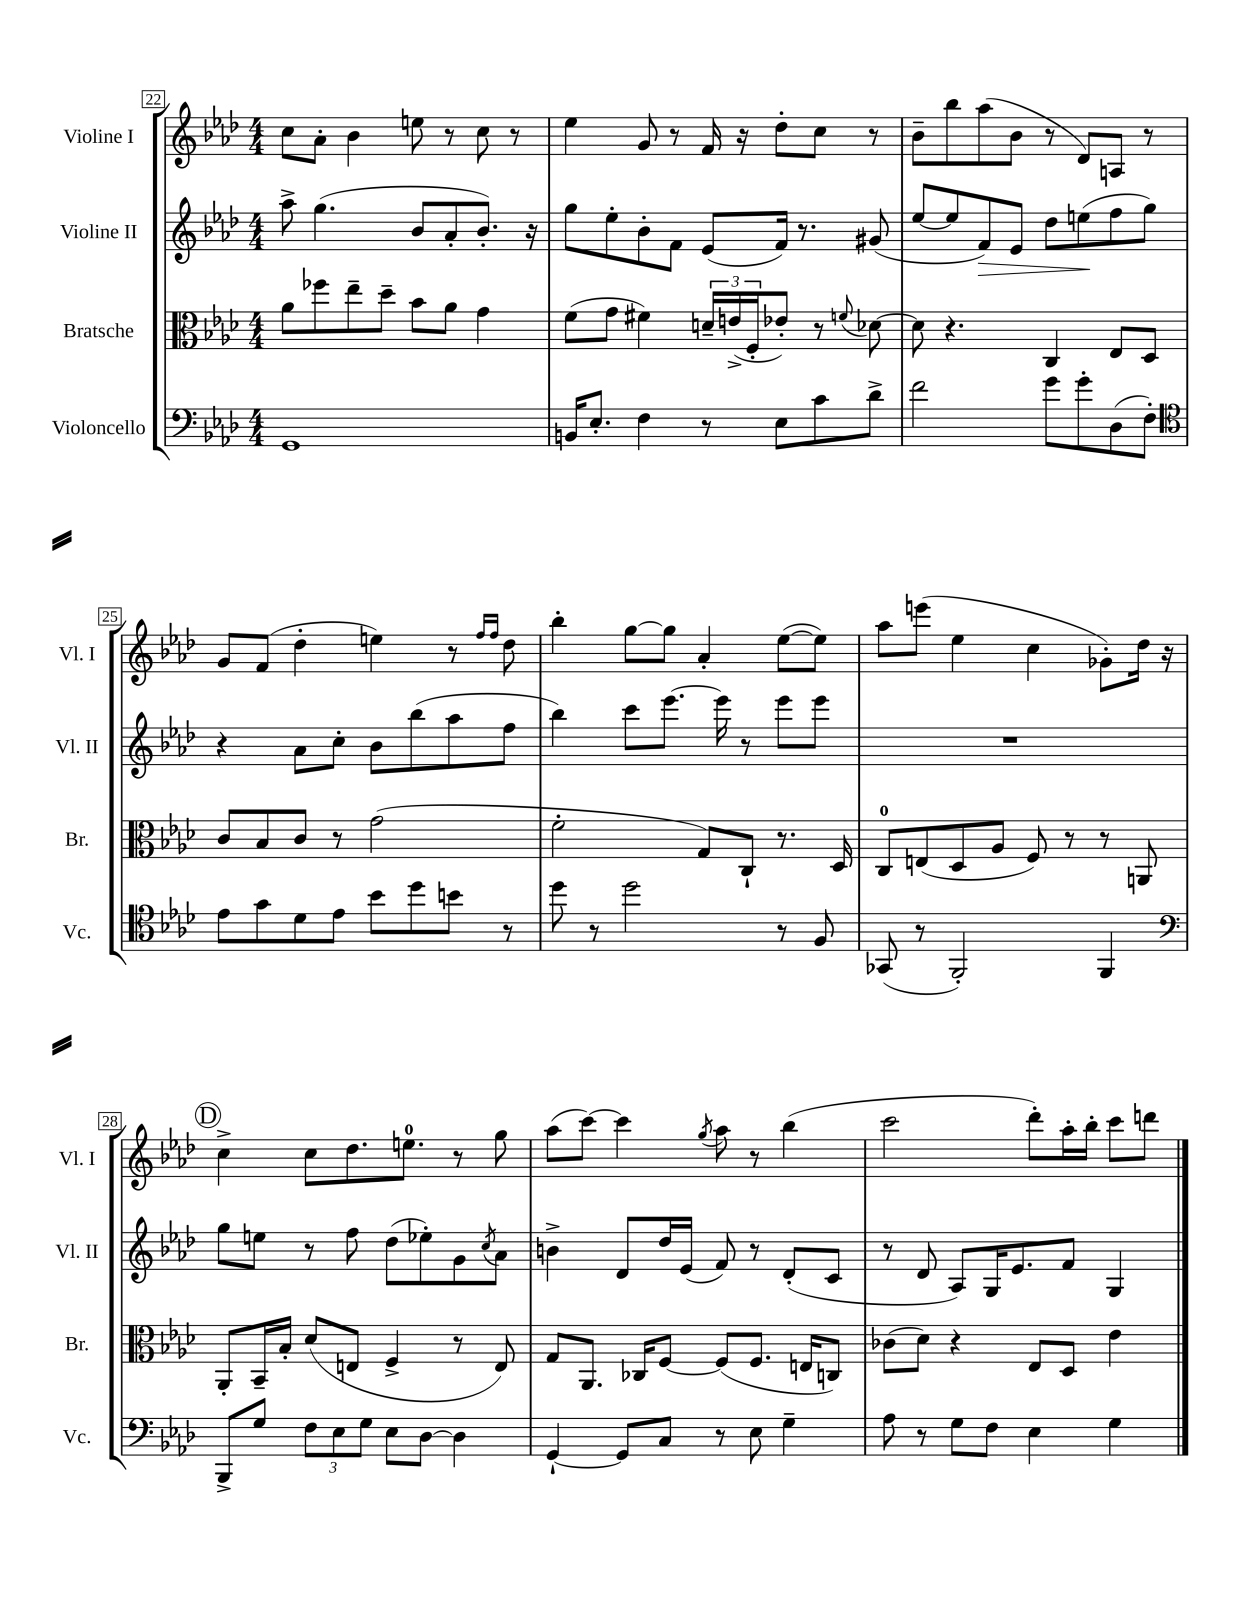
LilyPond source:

<<
\new StaffGroup <<
\new Staff = "s0" \with { instrumentName = "Violine I" shortInstrumentName = "Vl. I" } {
    \clef treble \key aes \major \numericTimeSignature \time 4/4
    c''8 aes'8-. bes'4 e''8 r8 c''8 r8 |
    ees''4 g'8 r8 f'16 r16 des''8-. c''8 r8 |
    bes'8-- bes''8 aes''8( bes'8 r8 des'8) a8 r8 |
    g'8 f'8( des''4-. e''4) r8 \grace { f''16 f''16 } des''8 |
    bes''4-. g''8~ g''8 aes'4-. ees''8~( ees''8) |
    aes''8 e'''8( ees''4 c''4 ges'8-.) des''16 r16 |
    \mark \markup { \circle "D" } c''4-> c''8 des''8. e''8.-0 r8 g''8 |
    aes''8( c'''8~) c'''4 \acciaccatura { g''8 } aes''8 r8 bes''4( |
    c'''2 des'''8-.) aes''16-. bes''16-. c'''8 d'''8 \bar "|." |
}
\new Staff = "s1" \with { instrumentName = "Violine II" shortInstrumentName = "Vl. II" } {
    \clef treble \key aes \major \numericTimeSignature \time 4/4
    aes''8-> g''4.( bes'8 aes'8-. bes'8.-.) r16 |
    g''8 ees''8-. bes'8-. f'8 ees'8( f'16) r8. gis'8( |
    ees''8~ ees''8 f'8\>) ees'8 des''8 e''8\!( f''8 g''8) |
    r4 aes'8 c''8-. bes'8 bes''8( aes''8 f''8 |
    bes''4) c'''8 ees'''8.~ ees'''16 r8 ees'''8 ees'''8 |
    R1 |
    \mark \markup { \circle "D" } g''8 e''8 r8 f''8 des''8( ees''8-.) g'8 \acciaccatura { c''8 } aes'8 |
    b'4-> des'8 des''16 ees'16( f'8) r8 des'8-.( c'8 |
    r8 des'8 aes8) g16 ees'8. f'8 g4 \bar "|." |
}
\new Staff = "s2" \with { instrumentName = "Bratsche" shortInstrumentName = "Br." } {
    \clef alto \key aes \major \numericTimeSignature \time 4/4
    aes'8 fes''8 ees''8-- des''8-- bes'8 aes'8 g'4 |
    f'8( g'8 fis'4) \tuplet 3/2 { d'16-- e'16->( f16-. } ees'8-.) r8 \appoggiatura { f'8 } des'8~ |
    des'8 r4. c4 ees8 des8 |
    c'8 bes8 c'8 r8 g'2( |
    f'2-. g8) c8-! r8. des16 |
    c8-0 e8( des8 aes8 f8) r8 r8 a,8 |
    \mark \markup { \circle "D" } aes,8-. bes,16-- bes16-. des'8( e8 f4-> r8 e8) |
    g8 aes,8. ces16 f8~ f8( f8. e16 c8) |
    ces'8( des'8) r4 ees8 des8 ees'4 \bar "|." |
}
\new Staff = "s3" \with { instrumentName = "Violoncello" shortInstrumentName = "Vc." } {
    \clef bass \key aes \major \numericTimeSignature \time 4/4
    g,1 |
    b,16 ees8.-. f4 r8 ees8 c'8 des'8-> |
    f'2 g'8 g'8-. des8( f8-.) |
    \clef tenor ees'8 g'8 des'8 ees'8 bes'8 des''8 b'8 r8 |
    des''8 r8 des''2 r8 f8 |
    ges,8( r8 f,2-.) f,4 |
    \mark \markup { \circle "D" } \clef bass bes,,8-> g8 \tuplet 3/2 { f8 ees8 g8 } ees8 des8~ des4 |
    g,4~-! g,8 c8 r8 ees8 g4-- |
    aes8 r8 g8 f8 ees4 g4 \bar "|." |
}
>>
>>
\layout { \context { \Score currentBarNumber = #22 \override BarNumber.stencil = #(make-stencil-boxer 0.1 0.3 ly:text-interface::print) } }
